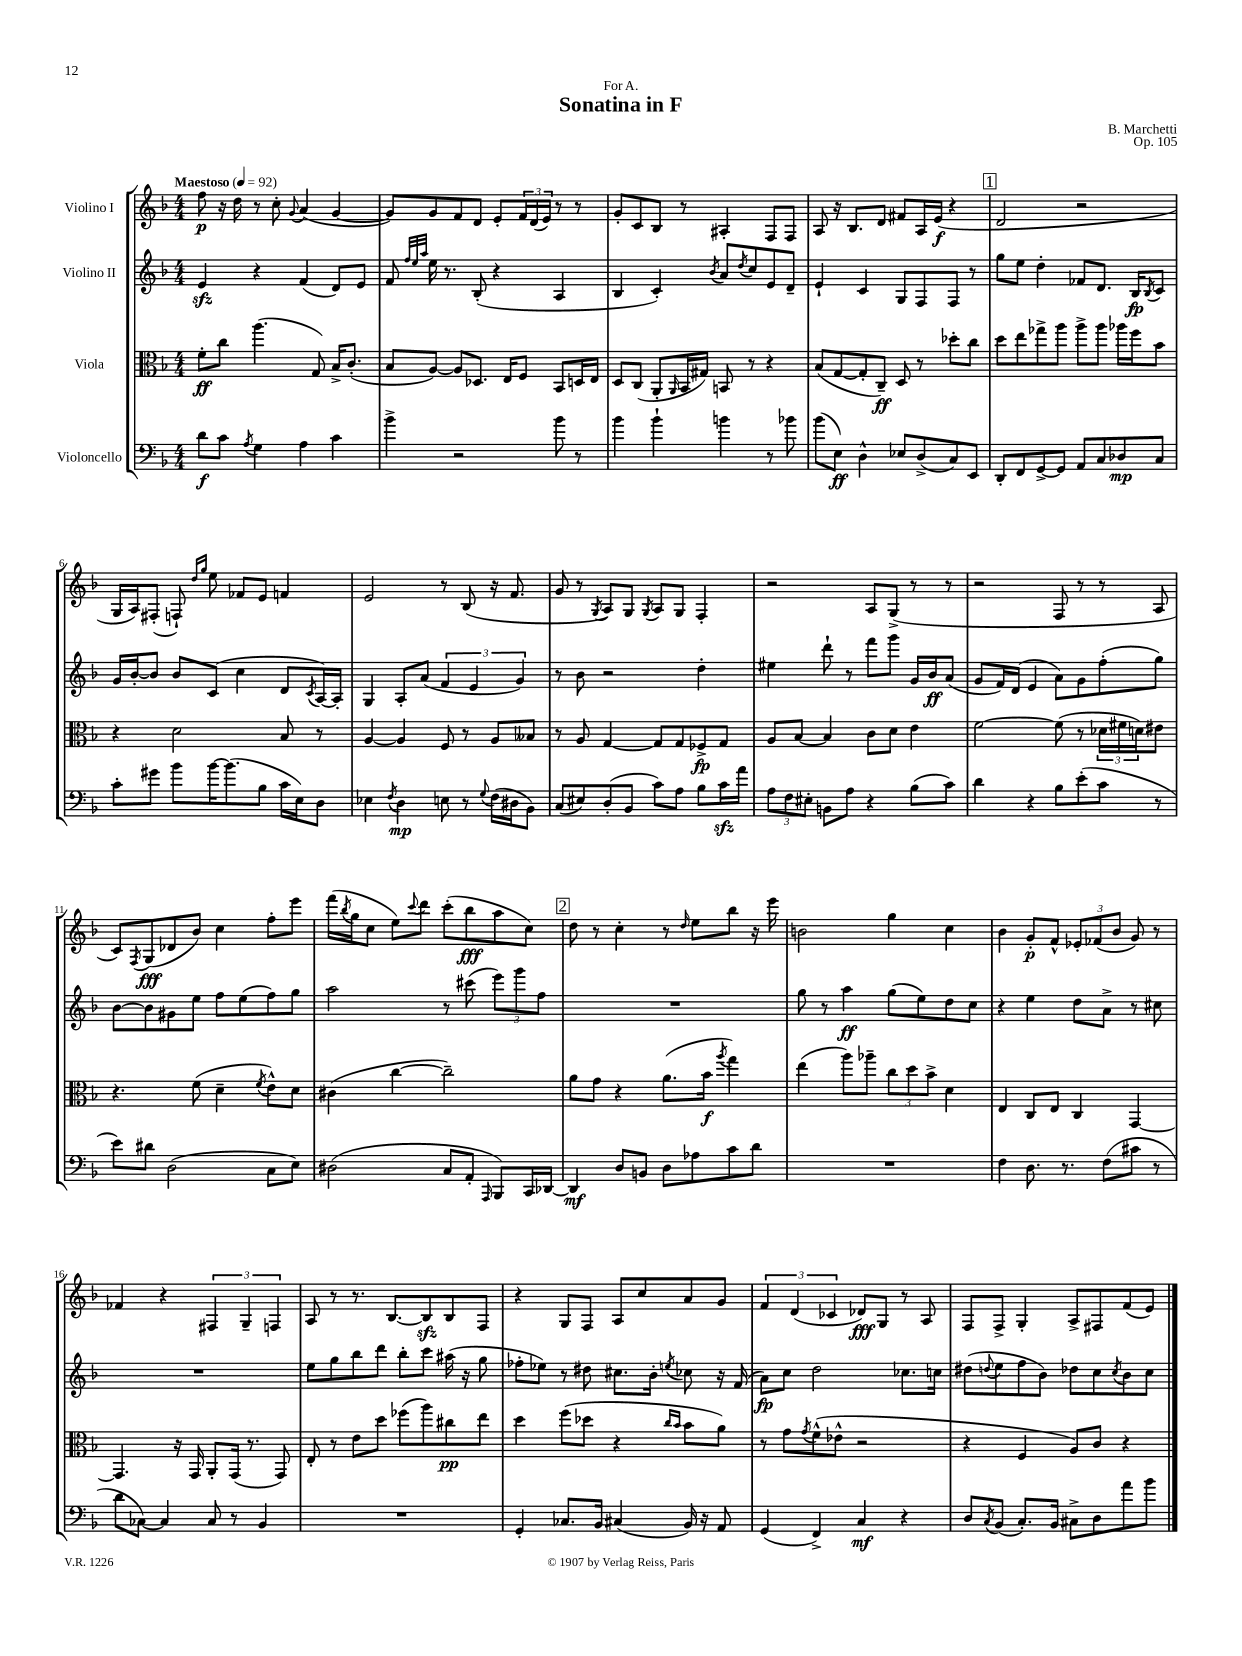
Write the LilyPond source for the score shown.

\header { title = "Sonatina in F" composer = "B. Marchetti" dedication = "For A." opus = "Op. 105" }
<<
\new StaffGroup <<
\new Staff = "s0" \with { instrumentName = "Violino I" } {
    \clef treble \key f \major \numericTimeSignature \time 4/4 \tempo "Maestoso" 4 = 92
    f''8\p r16 d''16 r8 c''8-. \appoggiatura { g'8 } a'4( g'4~ |
    g'8) g'8 f'8 d'8 e'8-. \tuplet 3/2 { f'16 d'16( e'16) } r8 r8 |
    g'8-. c'8 bes8 r8 ais4-. f8 f8 |
    a8 r16 bes8. d'8 fis'8 a16 e'16\f( r4 |
    \mark \markup { \box "1" } d'2 r2 |
    g16 a16) fis8-.( f8-!) \grace { d''16 g''16 } e''8 fes'8 e'8 f'4 |
    e'2 r8 bes8( r16 f'8. |
    g'8 r8 \acciaccatura { g8 } a8) g8 \acciaccatura { g8 } a8 g8 f4-. |
    r2 a8 g8->( r8 r8 |
    r2 f8 r8 r8 a8 |
    c'8) \acciaccatura { f8 } g8\fff( des'8 bes'8) c''4 f''8-. e'''8 |
    f'''16( \acciaccatura { bes''8 } g''16 c''8 e''8) \appoggiatura { c'''8 } d'''8 c'''8-.( bes''8\fff a''8 c''8) |
    \mark \markup { \box "2" } d''8 r8 c''4-. r8 \grace { d''16 } e''8 bes''8 r16 e'''16 |
    b'2 g''4 c''4 |
    bes'4 g'8-.\p f'8-^ \tuplet 3/2 { ees'8-. fes'8( bes'8 } g'8) r8 |
    fes'4 r4 \tuplet 3/2 { fis4 g4-- f4 } |
    a8 r8 r8. bes8.~ bes8\sfz bes8 f8 |
    r4 g8 f8 a8 c''8 a'8 g'8 |
    \tuplet 3/2 { f'4 d'4( ces'4 } des'8\fff) g8 r8 a8 |
    f8 f8-> g4-. a8-> fis8 f'8( e'8) \bar "|." |
}
\new Staff = "s1" \with { instrumentName = "Violino II" } {
    \clef treble \key f \major \numericTimeSignature \time 4/4
    e'4\sfz r4 f'4( d'8) e'8 |
    f'8 \grace { f''32 e''32 a''32 } e''16 r8. bes8-.( r4 a4 |
    bes4 c'4-.) \acciaccatura { bes'8 } a'8 \acciaccatura { d''8 } c''8 e'8 d'8-- |
    e'4-! c'4 g8 f8 f8 r8 |
    \mark \markup { \box "1" } g''8 e''8 d''4-. fes'8 d'8. bes16\fp \acciaccatura { bes8 } c'8 |
    g'16 bes'16~-. bes'8 bes'8 c'8( c''4 d'8 \acciaccatura { c'8 } a16~) a16-. |
    g4 a8-. a'8( \tuplet 3/2 { f'4 e'4 g'4) } |
    r8 bes'8 r2 d''4-. |
    eis''4 d'''8-! r8 f'''8 g'''8 g'16 bes'16\ff a'8( |
    g'8 f'16) d'16( e'4 a'8) g'8 f''8-.( g''8) |
    bes'8~ bes'8 gis'8 e''8 f''8 e''8( f''8) g''8 |
    a''2 r8 cis'''8( \tuplet 3/2 { e'''8) g'''8 f''8 } |
    \mark \markup { \box "2" } R1 |
    g''8 r8 a''4\ff g''8( e''8) d''8 c''8 |
    r4 e''4 d''8 a'8-> r8 cis''8 |
    R1 |
    e''8 g''8 bes''8 d'''8 bes''8-. c'''8 ais''16( r16 g''8 |
    fes''8-. ees''8) r8 dis''8 cis''8. bes'16-. \acciaccatura { e''8 } ces''8 r16 f'16( |
    a'8\fp) c''8 d''2 ces''8. c''16 |
    dis''8( \appoggiatura { d''8 } e''8 f''8 bes'8) des''8 c''8 \acciaccatura { c''8 } bes'8 c''8 \bar "|." |
}
\new Staff = "s2" \with { instrumentName = "Viola" } {
    \clef alto \key f \major \numericTimeSignature \time 4/4
    f'8-.\ff c''8 a''4.( g8) bes16-> c'8.-.( |
    bes8 a8~) a8 des8. e16 f8 bes,8 d16 e16 |
    d8 c8( a,8-. \grace { a,16 } bes,16 gis16) b,8 r8 r4 |
    bes8( g8~ g8-. c8--\ff) d8 r8 des''8-. c''8 |
    \mark \markup { \box "1" } d''8 e''8 ges''8-> a''8 a''8-> a''8 aes''16 f''16 bes'8 |
    r4 d'2 bes8 r8 |
    a4~ a4 f8 r8 a8 beses8 |
    r8 a8 g4~ g8 g8 fes8->\fp g8 |
    a8 bes8~ bes4 c'8 d'8 e'4 |
    f'2~ f'8( r8 \tuplet 3/2 { des'16 fis'16 d'16) } eis'8 |
    r4. f'8( d'4-- \acciaccatura { f'8 } e'8-^) d'8 |
    cis'4( c''4~ c''2--) |
    \mark \markup { \box "2" } a'8 g'8 r4 a'8.( bes'16\f \acciaccatura { a''8 } g''4) |
    e''4( a''8) aes''8-- \tuplet 3/2 { c''8 d''8 bes'8-> } d'4 |
    e4 c8 e8 c4 g,4~ |
    g,4. r16 g,16 a,8-. g,16( r8. g,8) |
    e8-. r8 e'8 d''8 fes''8( a''8) cis''8\pp e''8 |
    d''4 f''8( des''8 r4 \grace { c''16 bes'16 } bes'8 a'8) |
    r8 g'8 \acciaccatura { g'8 } f'8-^( ees'8-^ r2 |
    r4 f4 a8) c'8 r4 \bar "|." |
}
\new Staff = "s3" \with { instrumentName = "Violoncello" } {
    \clef bass \key f \major \numericTimeSignature \time 4/4
    d'8\f c'8 \acciaccatura { a8 } g4 a4 c'4 |
    bes'4-> r2 bes'8 r8 |
    bes'4 bes'4-! b'4 r8 bes'8 |
    bes'8( e8\ff) d4-^ ees8 d8->( c8) e,8 |
    \mark \markup { \box "1" } d,8-. f,8 g,8~-> g,8 a,8 c8 des8\mp c8 |
    c'8-. gis'8 bes'8 bes'16~ bes'8.( bes8 c'16 e16) d8 |
    ees4 \acciaccatura { f8 } d4\mp e8 r8 \appoggiatura { g8 } f16( dis16 bes,8) |
    c8( eis8) d8-.( bes,8 c'8) a8 bes8 c'16\sfz a'16 |
    \tuplet 3/2 { a8 f8 eis8-. } b,8 a8 r4 bes8( c'8) |
    d'4 r4 bes8 e'8-.( c'8 r8 |
    e'8) dis'8 d2( c8 e8) |
    dis2( c8 a,8-. \grace { a,,16 } bes,,8) c,16 des,16~ |
    \mark \markup { \box "2" } des,4\mf d8 b,8 d8 aes8 c'8 d'8 |
    R1 |
    f4 d8. r8. f8( cis'8 r8 |
    d'8 ces8~) ces4 ces8 r8 bes,4 |
    R1 |
    g,4-. ces8. bes,16 cis4( bes,16) r16 a,8 |
    g,4( f,4->) c4\mf r4 |
    d8 \acciaccatura { c8 } bes,8( c8.-.) bes,16 cis8-> d8 a'8 bes'8 \bar "|." |
}
>>
>>
